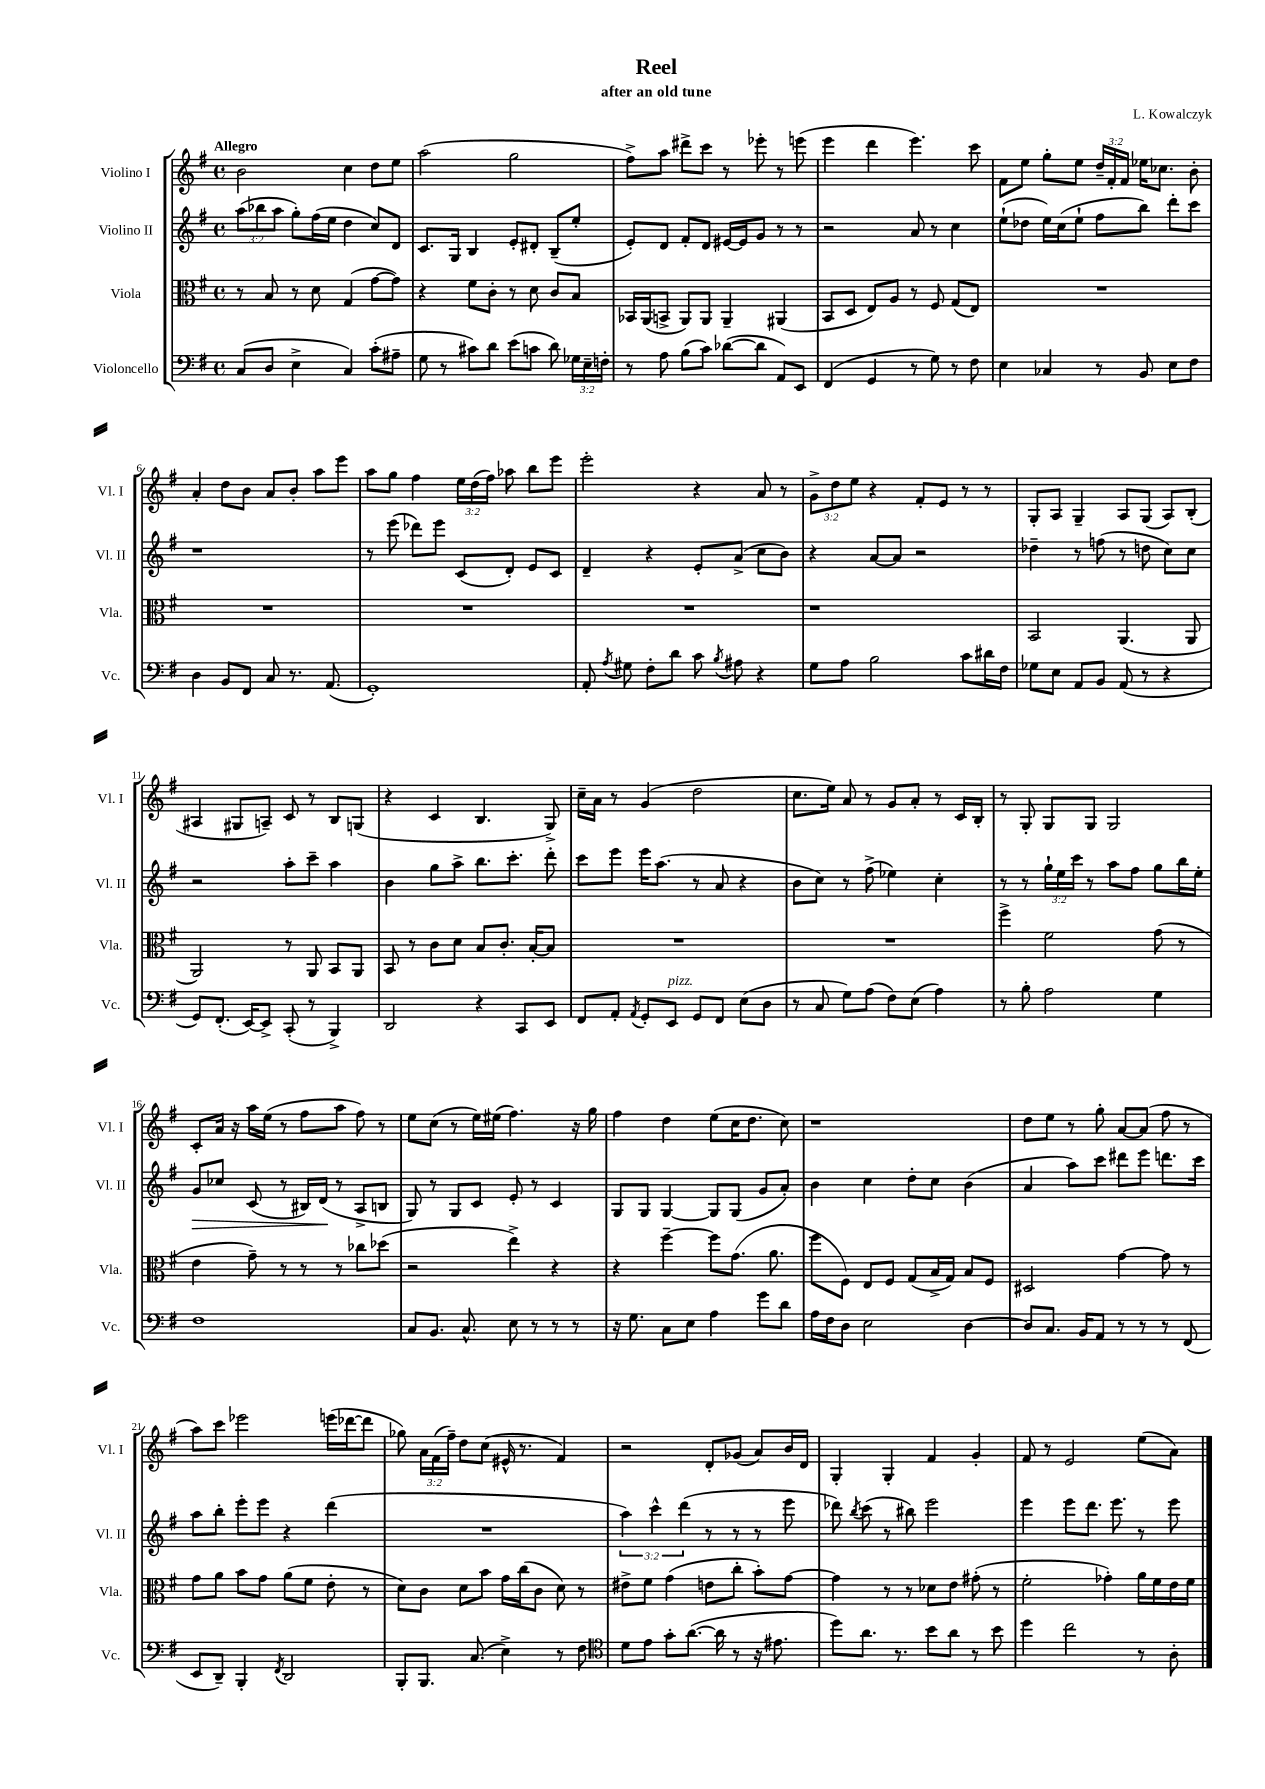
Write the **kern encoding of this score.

**kern	**kern	**kern	**kern
*staff4	*staff3	*staff2	*staff1
*clefF4	*clefC3	*clefG2	*clefG2
*k[f#]	*k[f#]	*k[f#]	*k[f#]
*M4/4	*M4/4	*M4/4	*M4/4
*met(c)	*met(c)	*met(c)	*met(c)
(8C	8r	(12aa	2b
.	.	12bb-	.
8D	8B	.	.
.	.	12aa	.
4E^	8r	8gg')	.
.	8d	(16ff#	.
.	.	16ee	.
4C)	(4G	4dd	4cc
(8c'	[8g	8cc)	8dd
8A#~	8g])	8d	8ee
=	=	=	=
8G	4r	8.c	(2aa
8r	.	.	.
.	.	16G	.
8c#)	8f#	4B	.
8d	8c'	.	.
(8e	8r	8e'	2gg
8c	8d	8d#'	.
8d)	8c	(8B~	.
24G-	8B	8ee'	.
24E~	.	.	.
24F'	.	.	.
=	=	=	=
8r	16BB-	8e')	8ff#^)
.	(16AA	.	.
8A	8BB^	8d	8aa
(8B	8AA)	8f#'	8ddd#^
8c)	8AA	8d	8ccc
([8d-	4AA~	[16e#	8r
.	.	16e#]	.
8d-]	.	8g	8eee-'
8AA)	(4AA#	8r	8r
8EE	.	8r	(8eee
=	=	=	=
(4FF#	8BB	2r	4eee
.	8D	.	.
4GG	8E)	.	4ddd
.	8A	.	.
8r	8r	8a	4.eee)
8G)	8F#	8r	.
8r	(8G	4cc	.
8F#	8E)	.	8ccc
=	=	=	=
4E	1r	(8ee`	8f#
.	.	8dd-	8ee
4C-	.	16ee)	8gg'
.	.	(16cc	.
.	.	8ee`	8ee
8r	.	8ff#	24dd~
.	.	.	24f#'
.	.	.	24f#
8BB	.	8bb)	16ee-
.	.	.	8.cc-
8E	.	8ddd'	.
8F#	.	8ccc	8b'
=	=	=	=
4D	1r	1r	4a'
8BB	.	.	8dd
8FF#	.	.	8b
8C	.	.	8a
8.r	.	.	8b'
.	.	.	8aa
(8.AA	.	.	.
.	.	.	8eee
=	=	=	=
1GG')	1r	8r	8aa
.	.	(8eee	8gg
.	.	8ddd-)	4ff#
.	.	8eee	.
.	.	(8c	24ee
.	.	.	(24dd
.	.	.	24ff#)
.	.	8d')	8aa-
.	.	8e	8bb
.	.	8c	8eee
=	=	=	=
8AA'	1r	4d~	2eee'
8qA	.	.	.
8G#	.	.	.
8F#'	.	4r	.
8d	.	.	.
8c	.	8e'	4r
8qB	.	.	.
8A#	.	(8a^	.
4r	.	8cc	8a
.	.	8b)	8r
=	=	=	=
8G	1r	4r	12g^
.	.	.	12dd
8A	.	.	.
.	.	.	12ee
2B	.	[8a	4r
.	.	8a]	.
.	.	2r	8f#'
.	.	.	8e
8c	.	.	8r
16d#	.	.	8r
16F#	.	.	.
=	=	=	=
8G-	2BB	4dd-~	8G'
8E	.	.	8A
8AA	.	8r	4G~
8BB	.	(8ff	.
(8AA	(4.AA	8r	8A
8r	.	8dd	(8G
4r	.	8cc)	8A)
.	8AA	8cc	(8B'
=	=	=	=
8GG)	2AA)	2r	4A#
(8.FF#'	.	.	.
.	.	.	8G#
[16EE)	.	.	.
8EE^]	.	.	8A~)
(8CC'	8r	8aa'	8c
8r	8AA	8ccc~	8r
4BBB^)	8BB	4aa	8B
.	8AA	.	(8G
=	=	=	=
2DD	8BB	4b	4r
.	8r	.	.
.	8c	8gg	4c
.	8d	8aa^	.
4r	8B	8.bb	4.B
.	8.c'	.	.
.	.	8.ccc'	.
8CC	.	.	.
.	[16B'	.	.
8EE	8B]	8ddd'	8G^)
=	=	=	=
8FF#	1r	8ccc	16cc~
.	.	.	16a
8AA'	.	8eee	8r
8qAA	.	.	.
8GG'	.	16eee	(4g
.	.	(8.aa	.
8EE	.	.	.
8GG	.	8r	2dd
8FF#	.	8a	.
(8E	.	4r	.
8D	.	.	.
=	=	=	=
8r	1r	8b	8.cc
8C	.	8cc)	.
.	.	.	16ee)
8G)	.	8r	8a
(8A	.	(8ff#^	8r
8F#)	.	4ee-)	8g
(8E	.	.	8a'
4A)	.	4cc'	8r
.	.	.	16c
.	.	.	16B'
=	=	=	=
8r	4ff#^	8r	8r
8B'	.	8r	8G'
2A	2f#	24gg`	8G
.	.	24ee	.
.	.	24ccc	.
.	.	8r	8G
.	.	8aa	2G
.	.	8ff#	.
4G	(8g	8gg	.
.	8r	16bb	.
.	.	16ee'	.
=	=	=	=
1F#	4e	8g	8c'
.	.	8cc-	16a
.	.	.	16r
.	8g~)	(8c	16aa
.	.	.	(16ee
.	8r	8r	8r
.	8r	16B#)	8ff#
.	.	(16d	.
.	8r	8r	8aa
.	8cc-	8A^	8ff#)
.	(8dd-	8B	8r
=	=	=	=
8C	2r	8G)	8ee
8.BB	.	8r	(8cc
.	.	8G	8r
8.C^^	.	.	.
.	.	8c	16ee)
.	.	.	(16ee#
8E	4ee^)	8e'	4.ff#)
8r	.	8r	.
8r	4r	4c	.
8r	.	.	16r
.	.	.	16gg
=	=	=	=
16r	4r	8G	4ff#
8.G	.	.	.
.	.	8G	.
8C	[4ff#~	[4G	4dd
8E	.	.	.
4A	8ff#]	8G]	(8ee
.	(8.g	(8G	16cc
.	.	.	8.dd
8g	.	8g	.
.	8.a	.	.
8d	.	8a')	8cc)
=	=	=	=
16A	8ff#	4b	1r
16F#	.	.	.
8D	8F#)	.	.
2E	8E	4cc	.
.	8F#	.	.
.	(8G	8dd'	.
.	16B^	8cc	.
.	16G)	.	.
[4D	8B	(4b	.
.	8F#	.	.
=	=	=	=
8D]	2D#	4a	8dd
8.C	.	.	8ee
.	.	8aa)	8r
16BB	.	.	.
8AA	.	8ccc	8gg'
8r	[4g	8ddd#	[8a
8r	.	8eee	(8a]
8r	8g]	8.ddd	8ff#
(8FF#	8r	.	8r
.	.	16ccc	.
=	=	=	=
8EE	8g	8aa	8aa)
8DD~)	8a	8bb'	8ccc
4BBB'	8b	8eee'	2eee-
.	8g	8eee	.
8qFF#	.	.	.
2DD	(8a	4r	.
.	8f#	.	.
.	8e'	(4ddd	(16eee
.	.	.	[16ddd-
.	8r	.	8ddd-]
=	=	=	=
8BBB'	8d)	1r	8gg-)
8.BBB	8c	.	24a
.	.	.	(24f#
.	.	.	24ff#~)
.	8d	.	8dd
(8.C	.	.	.
.	8b	.	(8cc
4E^)	16g	.	16e#^^
.	(16cc	.	8.r
.	8c	.	.
8r	8d)	.	4f#)
8F#	8r	.	.
=	=	=	=
*clefC4	*	*	*
8d	8e#^	6aa)	2r
8e	8f#	.	.
.	.	6ccc^^	.
8g'	(4g	.	.
.	.	(6ddd	.
([8.a	.	.	.
.	8e	8r	8d'
16a]	.	.	.
8r	8cc'	8r	(8g-
16r	8b')	8r	8a)
8.e#	.	.	.
.	[8g	8eee	16b
.	.	.	16d
=	=	=	=
8dd)	4g]	8ddd-)	4G'
.	.	8qbb	.
8.a	.	(8ccc	.
.	8r	8r	4G'
8.r	.	.	.
.	8r	8bb#)	.
8b	8d-	2eee	4f#
8a	8e	.	.
8r	(8g#'	.	4g'
8b	8r	.	.
=	=	=	=
4dd	2f#'	4eee	8f#
.	.	.	8r
2cc	.	8eee	2e
.	.	8.ddd	.
.	4g-')	.	.
.	.	8.eee	.
8r	16a	8r	(8ee
.	16f#	.	.
8A'	16e	8eee	8a)
.	16f#	.	.
==	==	==	==
*-	*-	*-	*-
